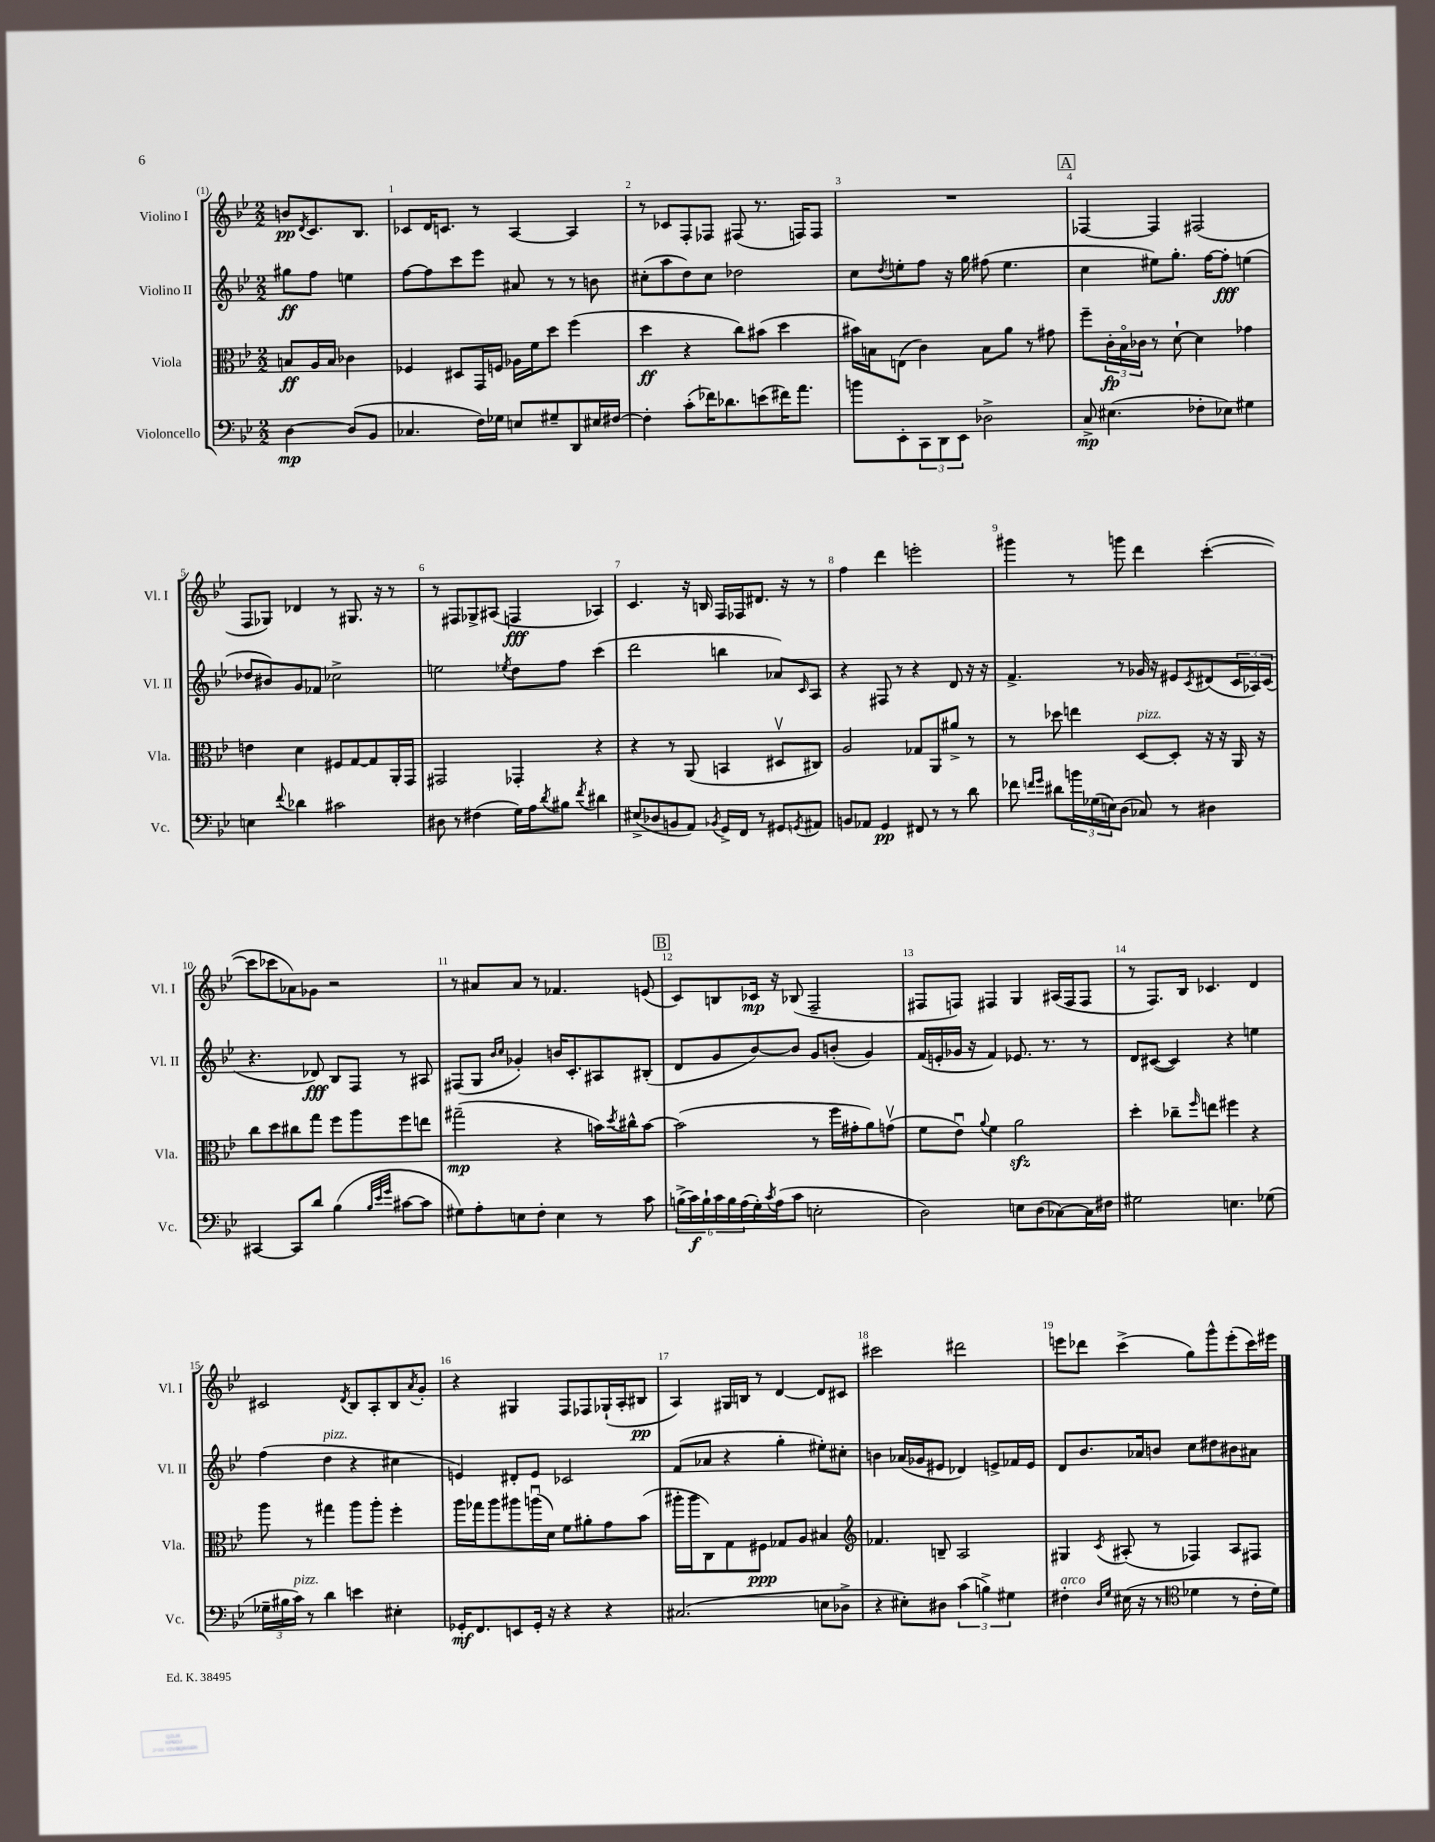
<<
\new StaffGroup <<
\new Staff = "s0" \with { instrumentName = "Violino I" shortInstrumentName = "Vl. I" } {
    \clef treble \key bes \major \numericTimeSignature \time 2/2 \partial 2
    b'8\pp \acciaccatura { d'8 } c'8. bes8. |
    ces'8 d'16 c'8. r8 a4~ a4 |
    r8 ces'8 f8-. fes8 fis8( r8. f16) f8 |
    R1 |
    \mark \markup { \box "A" } fes4~ fes4 fis2( |
    f8 ges8) des'4 r8 gis8. r16 r8 |
    r8 fis8 ges8-> ais8( f4\fff aes4) |
    c'4. r16 b16 f16 fes16 dis'8. r16 r8 |
    f''4 d'''4 e'''2-. |
    gis'''4 r8 g'''8 d'''4 c'''4~-.( |
    c'''8 ces'''8 aes'8) ges'8 r2 |
    r8 ais'8 ais'8 r8 fes'4. e'8( |
    \mark \markup { \box "B" } c'8) b8 ces'16\mp r16 bes8( f2-- |
    fis8 f8) fis4 g4 ais16( fis16 fis8 |
    r8 f8.) bes16 ces'4. d'4 |
    cis'2 \acciaccatura { d'8 } bes8 a8-. bes8 \acciaccatura { a'8 } g'8-. |
    r4 gis4 f8 fes8 ges16-!( a16-. bis8\pp |
    a4) gis16 b16 r8 d'4~ d'8 cis'8 |
    cis'''2 dis'''2 |
    e'''8 des'''8 c'''4->( g''8) g'''8-^ e'''8-.( c'''16) eis'''16 \bar "|." |
}
\new Staff = "s1" \with { instrumentName = "Violino II" shortInstrumentName = "Vl. II" } {
    \clef treble \key bes \major \numericTimeSignature \time 2/2 \partial 2
    gis''8\ff f''8 e''4 |
    f''8~ f''8 c'''8 ees'''8 ais'8 r8 r8 b'8 |
    cis''8-.( a''8 d''8) cis''8 des''2 |
    c''8 \acciaccatura { d''8 } e''8-. f''8 r16 g''16 fis''8( e''4. |
    \mark \markup { \box "A" } c''4 eis''8) g''8.-. f''16~ f''8-.\fff e''4( |
    des''8 bis'8) g'8 fes'8 ces''2-> |
    e''2 \acciaccatura { ees''8 } d''8 f''8 c'''4( |
    d'''2 b''4 aes'8) \grace { c'16 } a8 |
    r4 fis8 r8 r4 d'8 r16 r16 |
    f'4.-> r8 ges'16 r16 eis'8 \acciaccatura { c'8 } dis'8( \tuplet 3/2 { c'16 aes16) c'16( } |
    r4. des'8\fff) bes8 f8 r8 ais8 |
    fis8( g8 \grace { bes'16 c''16 } ges'4-.) b'16 c'8.-. ais8 bis8-.( |
    \mark \markup { \box "B" } d'8 g'8 bes'8~) bes'8 g'8 b'8-.( g'4) |
    f'16( e'16-. ges'16 r16 f'4) ees'8. r8. r8 |
    d'8 cis'8~( cis'4) r4 e''4 |
    f''4( d''4^\markup { \italic "pizz." } r4 cis''4 |
    e'4) dis'8-. e'8 ces'2 |
    f'8( aes'8 r4 g''4-. eis''8-.) cis''8-. |
    b'4 aes'16( ges'16 eis'8 des'4) e'8-> fes'16 e'16 |
    d'8 bes'8. aes'16 b'8 c''8 dis''8 bis'8 ais'8 \bar "|." |
}
\new Staff = "s2" \with { instrumentName = "Viola" shortInstrumentName = "Vla." } {
    \clef alto \key bes \major \numericTimeSignature \time 2/2 \partial 2
    b8\ff a16 b16 ces'4 |
    fes4 dis8 g,16 f16 aes16 f'16 d''8 f''4( |
    d''4\ff r4 c''8) bis'8( d''4 |
    bis'16) b16 e8( c'4) b8 a'8 r8 gis'8 |
    \mark \markup { \box "A" } f''8-- \tuplet 3/2 { c'16-.\fp bes16\flageolet ces'16 } r8 d'8~-! d'4 ges'4 |
    e'4 d'4 fis8 g8~ g8 a,16-. g,16 |
    gis,2 ges,4-. r4 |
    r4 r8 a,8( b,4 dis8\upbow cis8) |
    a2 ges8 a,8 ais'8-> r8 |
    r8 des''8 e''4 d8~^\markup { \italic "pizz." } d8-. r16 r16 a,16 r16 |
    c''8 d''8 cis''8 g''8 f''8 a''8 f''8 e''8 |
    gis''2--\mp( r4 b'16) \acciaccatura { d''8 } cis''16-^ b'8~ |
    \mark \markup { \box "B" } b'2( r8 f''16 gis'16-. a'8) g'8\upbow( |
    f'8 ees'8\downbow) \appoggiatura { a'8 } f'4 a'2\sfz |
    d''4-. ces''8-- \grace { f''16 } e''8 fis''4 r4 |
    a''8 r8 gis''4 a''8 a''8-. f''4-. |
    a''16 ges''16 a''8 ais''8 a''16\downbow( d'16) f'8 ais'8-. g'8 bes'8( |
    ais''16-. ais''16 c8) g8 fis8\ppp ges8 a8 bis4 |
    \clef treble fes'4. b8-- a2 |
    gis4 \acciaccatura { c'8 } ais8-.( r8 fes4) ais8 fis8 \bar "|." |
}
\new Staff = "s3" \with { instrumentName = "Violoncello" shortInstrumentName = "Vc." } {
    \clef bass \key bes \major \numericTimeSignature \time 2/2 \partial 2
    d4~\mp d8( bes,8 |
    ces4. f16) ges16 e8 gis8-- d,8 eis16 fis16~ |
    fis4-. c'8-.( fes'16) des'8. e'8( fis'16) a'8. |
    b'8 ees,8-. \tuplet 3/2 { c,8 d,8 ees,8 } des2-> |
    \mark \markup { \box "A" } c8->\mp eis4.( fes8-. ees8) gis4 |
    e4 \appoggiatura { f'8 } des'4 cis'2 |
    dis8 r8 fis4( g16) a16 \acciaccatura { d'8 } bis8 \acciaccatura { f'8 } dis'4 |
    eis8->( des8 b,8 a,8) \acciaccatura { bes,8 } g,16-> f,16 r8 gis,8 \acciaccatura { g,8 } ais,8 |
    b,8 aes,8 g,4\pp fis,8 r8 r8 d'8 |
    fes'8 \grace { f'16 g'16 } dis'8 \tuplet 3/2 { b'16 ges16( e16) } d8( ces8) r8 dis4 |
    cis,4~ cis,8 d'8 bes4( \grace { bes32 ees'32 g'32 } cis'8~ cis'8 |
    gis8) a8-. e8 f8-. e4 r8 c'8 |
    \mark \markup { \box "B" } \tuplet 6/4 { b16->( c'16\f) b16-! c'16 b16 a16( } g16-.) \acciaccatura { c'8 } a16( c'8 e2-. |
    d2) e8 d8( ces8~) ces16 fis16 |
    gis2 e4. ges8( |
    \tuplet 3/2 { ges16-- bis16 c'16^\markup { \italic "pizz." }) } r8 d'4 e'4 eis4-. |
    ges,16-.\mf f,8. e,8 ges,16-. r16 r4 r4 |
    cis2.( e8 des8-> |
    r4 eis8-.) dis8 \tuplet 3/2 { c'4( b4->) gis4 } |
    fis4-.^\markup { \italic "arco" } \grace { d16 g16 } eis16( r16 r8 \clef tenor des'4 r8 c'16-. des'16) \bar "|." |
}
>>
>>
\layout { \context { \Score \override BarNumber.break-visibility = ##(#f #t #t) barNumberVisibility = #all-bar-numbers-visible } }
